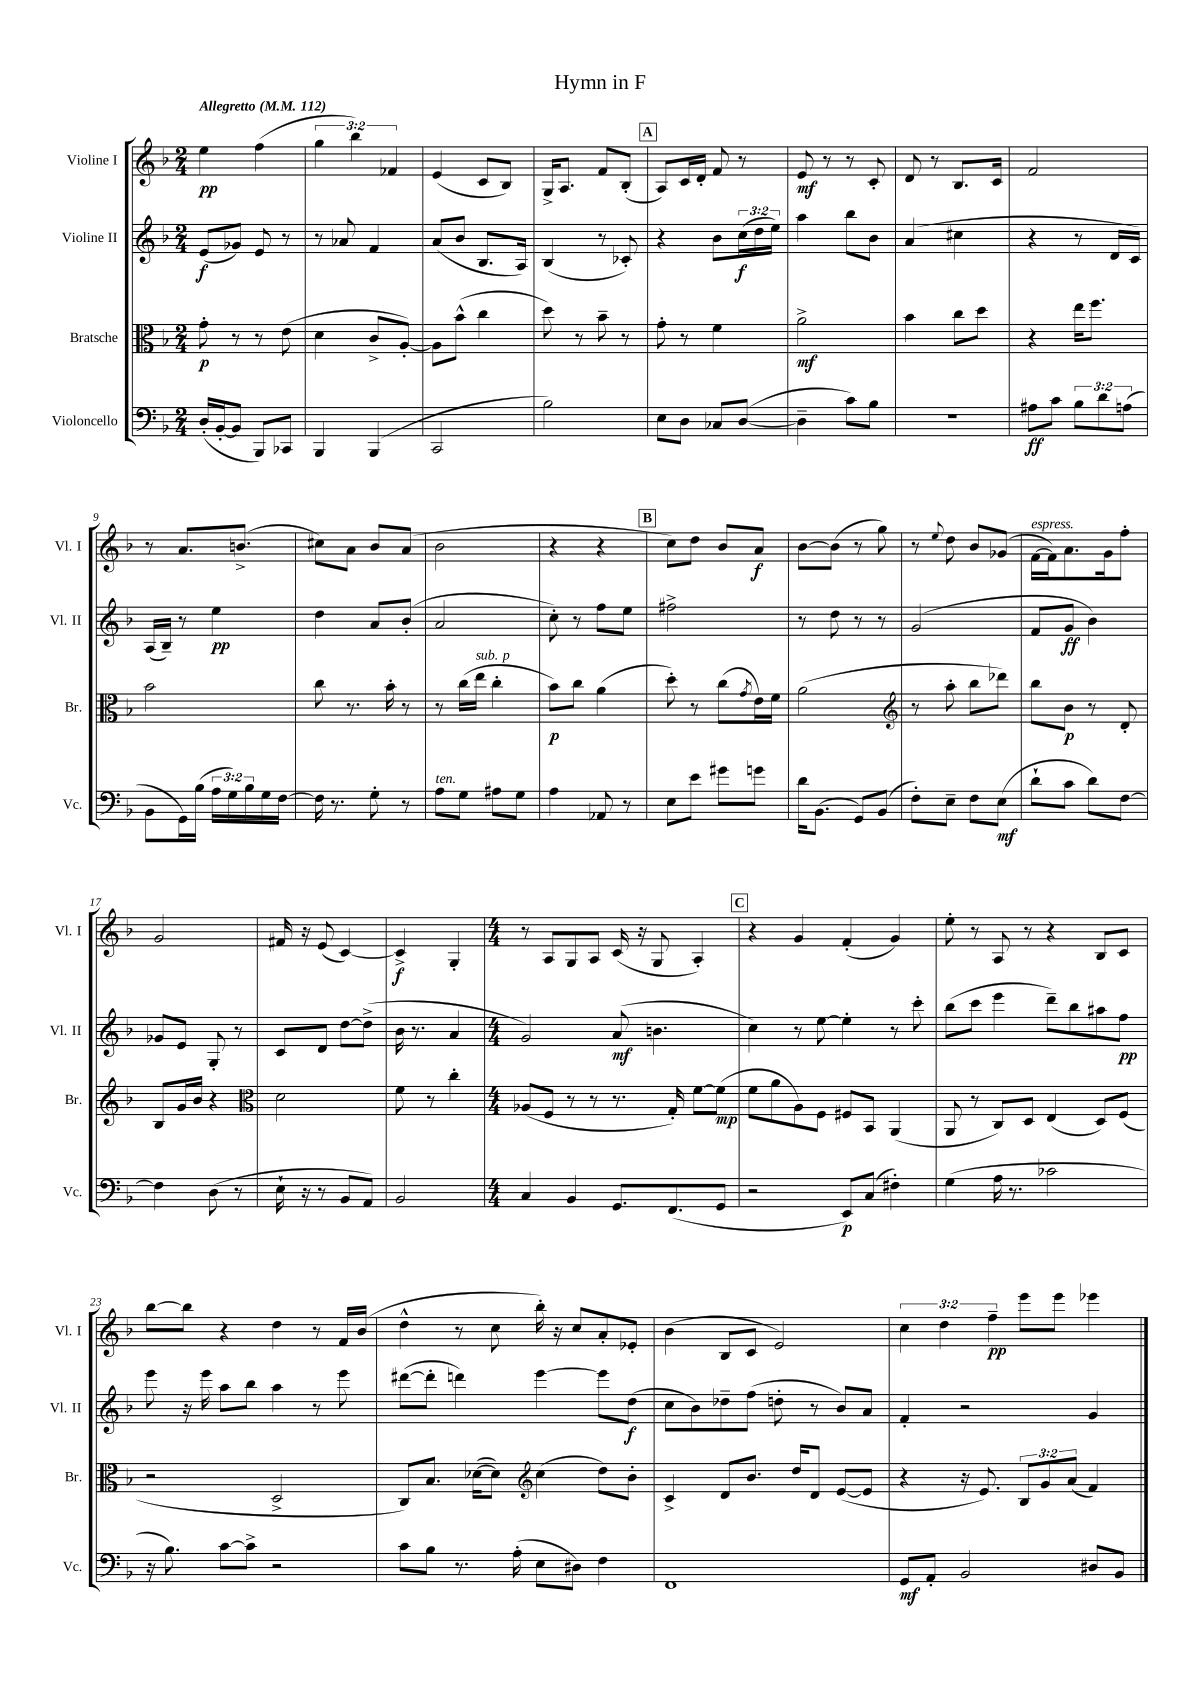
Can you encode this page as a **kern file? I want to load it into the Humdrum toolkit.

**kern	**dynam	**kern	**dynam	**kern	**dynam	**kern	**dynam
*part4	*part4	*part3	*part3	*part2	*part2	*part1	*part1
*staff4	*staff4	*staff3	*staff3	*staff2	*staff2	*staff1	*staff1
*I"Violoncello	*	*I"Bratsche	*	*I"Violine II	*	*I"Violine I	*
*I'Vc.	*	*I'Br.	*	*I'Vl. II	*	*I'Vl. I	*
*clefF4	*	*clefC3	*	*clefG2	*	*clefG2	*
*k[b-]	*	*k[b-]	*	*k[b-]	*	*k[b-]	*
*M2/4	*	*M2/4	*	*M2/4	*	*M2/4	*
*MM112	*	*MM112	*	*MM112	*	*MM112	*
=1	=1	=1	=1	=1	=1	=1	=1
!	!	!	!	!	!	!LO:TX:a:B:t=Allegretto	!
(16D'/LL	.	8g'\	p	(8e/L	f	4ee\	pp
[16BB-'/J	.	.	.	.	.	.	.
8BB-/J]	.	8r	.	8g-X/J)	.	.	.
8BBB-/L)	.	8r	.	8e/	.	(4ff\	.
8CC-X/J	.	(8e\	.	8r	.	.	.
=2	=2	=2	=2	=2	=2	=2	=2
4BBB-/	.	4d\	.	8r	.	6gg\	.
.	.	.	.	8a-X/	.	.	.
.	.	.	.	.	.	6bb-\)	.
(4BBB-/	.	8c^/L	.	4f/	.	.	.
.	.	.	.	.	.	6f-X/	.
.	.	[8A'/J)	.	.	.	.	.
=3	=3	=3	=3	=3	=3	=3	=3
2CC/	.	8A\L]	.	(8a/L	.	(4e/	.
.	.	(8b-^^\J	.	8b-/J	.	.	.
.	.	4cc\	.	8.B-/L	.	8c/L	.
.	.	.	.	.	.	8B-/J)	.
.	.	.	.	16A/Jk)	.	.	.
=4	=4	=4	=4	=4	=4	=4	=4
2B-\)	.	8dd\)	.	(4B-/	.	16G^/KL	.
.	.	.	.	.	.	8.A/J	.
.	.	8r	.	.	.	.	.
.	.	8b-~\	.	8r	.	8f/L	.
.	.	8r	.	8c-X'/)	.	(8B-'/J	.
!!LO:REH:place=s1:t=A
=5	=5	=5	=5	=5	=5	=5	=5
8E\L	.	8g'\	.	4r	.	8A/L)	.
8D\J	.	8r	.	.	.	16c/L	.
.	.	.	.	.	.	16d'/JJ	.
8C-X/L	.	4f\	.	8b-\L	.	8f/	.
([8D/J	.	.	.	(24cc\L	f	8r	.
.	.	.	.	24dd\	.	.	.
.	.	.	.	24ee\JJ)	.	.	.
=6	=6	=6	=6	=6	=6	=6	=6
4D~\]	.	2a^\	mf	4aa\	.	8e/	mf
.	.	.	.	.	.	8r	.
8c\L)	.	.	.	8bb-\L	.	8r	.
8B-\J	.	.	.	8b-\J	.	8c'/	.
=7	=7	=7	=7	=7	=7	=7	=7
2r	.	4b-\	.	(4a/	.	8d/	.
.	.	.	.	.	.	8r	.
.	.	8cc\L	.	4cc#X\	.	8.B-/L	.
.	.	8dd\J	.	.	.	.	.
.	.	.	.	.	.	16c/Jk	.
=8	=8	=8	=8	=8	=8	=8	=8
8A#X\L	ff	4r	.	4r	.	2f/	.
8c\J	.	.	.	.	.	.	.
12B-\L	.	16ee\KL	.	8r	.	.	.
.	.	8.ff\J	.	.	.	.	.
12d\	.	.	.	.	.	.	.
.	.	.	.	16d/LL	.	.	.
(12An\J	.	.	.	.	.	.	.
.	.	.	.	16c/JJ)	.	.	.
!!LO:LB:g=z
=9	=9	=9	=9	=9	=9	=9	=9
8BB-\L	.	2b-\	.	(16A/LL	.	8r	.
.	.	.	.	16B-~/JJ)	.	.	.
16GG\L)	.	.	.	8r	.	8.a/L	.
(16B-\JJ	.	.	.	.	.	.	.
24A\LL	.	.	.	4ee\	pp	.	.
24G\)	.	.	.	.	.	.	.
.	.	.	.	.	.	(8.bn^/J	.
24B-\	.	.	.	.	.	.	.
16G\	.	.	.	.	.	.	.
[16F\JJ	.	.	.	.	.	.	.
=10	=10	=10	=10	=10	=10	=10	=10
16F\]	.	8cc\	.	4dd\	.	8cc#X\L)	.
8.r	.	.	.	.	.	.	.
.	.	8.r	.	.	.	8a\J	.
8G'\	.	.	.	8a/L	.	8b-/L	.
.	.	16b-'\	.	.	.	.	.
8r	.	8r	.	(8b-'/J	.	(8a/J	.
=11	=11	=11	=11	=11	=11	=11	=11
!LO:TX:a:i:t=ten.	!	!	!	!	!	!	!
8A\L	.	8r	.	2a/	.	2b-\	.
8G\J	.	(16cc\LL	.	.	.	.	.
!	!	!LO:TX:a:i:t=sub. p	!	!	!	!	!
.	.	16ee\JJ	.	.	.	.	.
8A#X\L	.	4cc'\	.	.	.	.	.
8G\J	.	.	.	.	.	.	.
=12	=12	=12	=12	=12	=12	=12	=12
4A\	.	8b-\L)	p	8cc'\)	.	4r	.
.	.	8cc\J	.	8r	.	.	.
8AA-X/	.	(4a\	.	8ff\L	.	4r	.
8r	.	.	.	8ee\J	.	.	.
!!LO:REH:place=s1:t=B
=13	=13	=13	=13	=13	=13	=13	=13
8E\L	.	8dd'\)	.	2ff#X^\	.	8cc\L)	.
8e\J	.	8r	.	.	.	8dd\J	.
8g#X\L	.	(8cc\L	.	.	.	8b-/L	.
.	.	8qg/	.	.	.	.	.
8gn\J	.	16e\L)	.	.	.	8a/J	f
.	.	16f\JJ	.	.	.	.	.
=14	=14	=14	=14	=14	=14	=14	=14
16d\KL	.	(2a\	.	8r	.	[8b-\L	.
(8.BB-\J	.	.	.	.	.	.	.
.	.	.	.	8dd\	.	(8b-\J]	.
8GG/L)	.	.	.	8r	.	8r	.
(8BB-/J	.	.	.	8r	.	8gg\)	.
=15	=15	=15	=15	=15	=15	=15	=15
*	*	*clefG2	*	*	*	*	*
8F'\L)	.	8r	.	(2g/	.	8r	.
.	.	.	.	.	.	8qqee/	.
8E~\J	.	8aa'\	.	.	.	8dd\	.
8F\L	.	8bb-\L	.	.	.	8b-/L	.
(8E\J	mf	8ddd-X\J)	.	.	.	(8g-X/J	.
=16	=16	=16	=16	=16	=16	=16	=16
!	!	!	!	!	!	!LO:TX:a:i:t=espress.	!
8d`\L	.	8bb-\L	.	8f/L	.	[16f\LL	.
.	.	.	.	.	.	16f\J])	.
8c\J	.	8b-\J	p	8g/J	ff	8.a\	.
8d\L)	.	8r	.	4b-\)	.	.	.
.	.	.	.	.	.	16g\k	.
[8F\J	.	8d'/	.	.	.	8ff'\J	.
!!LO:LB:g=z
=17	=17	=17	=17	=17	=17	=17	=17
4F\]	.	8B-/L	.	8g-X/L	.	2g/	.
.	.	16g/L	.	8e/J	.	.	.
.	.	16b-/JJ	.	.	.	.	.
(8D\	.	4r	.	8G'/	.	.	.
8r	.	.	.	8r	.	.	.
=18	=18	=18	=18	=18	=18	=18	=18
*	*	*clefC3	*	*	*	*	*
16E`\	.	2d\	.	8c/L	.	16f#X/	.
16r	.	.	.	.	.	16r	.
8r	.	.	.	8d/J	.	(8e/	.
8BB-/L	.	.	.	[8dd\L	.	[4c/)	.
8AA/J)	.	.	.	(8dd^\J]	.	.	.
=19	=19	=19	=19	=19	=19	=19	=19
2BB-/	.	8f\	.	16b-\	.	4c^/]	f
.	.	.	.	8.r	.	.	.
.	.	8r	.	.	.	.	.
.	.	4cc'\	.	4a/	.	4G'/	.
=20	=20	=20	=20	=20	=20	=20	=20
*M4/4	*	*M4/4	*	*M4/4	*	*M4/4	*
4C/	.	(8A-X/L	.	2g/)	.	8r	.
.	.	8F/J	.	.	.	8A/L	.
4BB-/	.	8r	.	.	.	8G/	.
.	.	8r	.	.	.	8A/J	.
8.GG/L	.	8.r	.	(8a/	mf	(16c/	.
.	.	.	.	.	.	16r	.
.	.	.	.	4.bn\	.	8G/	.
(8.FF/	.	16G'/)	.	.	.	.	.
.	.	[8f\L	.	.	.	4A'/)	.
8GG/J	.	(8f\J]	mp	.	.	.	.
!!LO:REH:place=s1:t=C
=21	=21	=21	=21	=21	=21	=21	=21
2r	.	8f\L	.	4cc\)	.	4r	.
.	.	8a\	.	.	.	.	.
.	.	8A\)	.	8r	.	4g/	.
.	.	8F\J	.	[8ee\	.	.	.
8EE/L)	p	8F#X/L	.	4ee'\]	.	(4f'/	.
(8C/J	.	8BB-/J	.	.	.	.	.
4F#X'\)	.	(4AA/	.	8r	.	4g/)	.
.	.	.	.	8ccc'\	.	.	.
=22	=22	=22	=22	=22	=22	=22	=22
(4G\	.	8AA/	.	(8bb-\L	.	8ee'\	.
.	.	8r	.	8ccc\J	.	8r	.
16A\	.	8C/L)	.	4eee\	.	8A/	.
8.r	.	.	.	.	.	.	.
.	.	8D/J	.	.	.	8r	.
2c-X\	.	(4E/	.	8ddd~\L)	.	4r	.
.	.	.	.	8bb-\	.	.	.
.	.	8D/L)	.	8aa#X\	.	8B-/L	.
.	.	(8F/J	.	8ff\J	pp	8c/J	.
!!LO:LB:g=z
=23	=23	=23	=23	=23	=23	=23	=23
16r	.	2r	.	8eee\	.	[8bb-\L	.
8.B-\)	.	.	.	.	.	.	.
.	.	.	.	16r	.	8bb-\J]	.
.	.	.	.	16eee\	.	.	.
[8c\L	.	.	.	8aa\L	.	4r	.
8c^\J]	.	.	.	8bb-\J	.	.	.
2r	.	2D^/	.	4aa\	.	4dd\	.
.	.	.	.	8r	.	8r	.
.	.	.	.	8eee\	.	16f/LL	.
.	.	.	.	.	.	(16b-/JJ	.
=24	=24	=24	=24	=24	=24	=24	=24
8c\L	.	8C/L)	.	([8ddd#X\L	.	4dd^^\	.
8B-\J	.	8.B-/J	.	8ddd#'\J]	.	.	.
8.r	.	.	.	4dddn\)	.	8r	.
.	.	([16d-X\KL	.	.	.	.	.
.	.	8d-\J])	.	.	.	8cc\	.
(16A'\	.	.	.	.	.	.	.
*	*	*clefG2	*	*	*	*	*
8E\L	.	(4cc\	.	[4eee\	.	16bb-'\)	.
.	.	.	.	.	.	16r	.
8D#X\J)	.	.	.	.	.	8cc/L	.
4F\	.	8dd\L)	.	8eee\L]	.	8a'/	.
.	.	8b-'\J	.	(8dd\J	f	8e-X'/J	.
=25	=25	=25	=25	=25	=25	=25	=25
1FF	.	4c^/	.	8cc\L	.	(4b-\	.
.	.	.	.	8b-\)	.	.	.
.	.	8d/L	.	8dd-X~\	.	8B-/L	.
.	.	8.b-/J	.	(8ff\J	.	8c/J	.
.	.	.	.	8ddn'\	.	2e/)	.
.	.	16dd/KL	.	.	.	.	.
.	.	8d/J	.	8r	.	.	.
.	.	([8e/L	.	8b-/L)	.	.	.
.	.	8e/J]	.	8a/J	.	.	.
=26	=26	=26	=26	=26	=26	=26	=26
8GG/L	mf	4r	.	4f'/	.	6cc\	.
8AA'/J	.	.	.	.	.	.	.
.	.	.	.	.	.	6dd\	.
2BB-/	.	16r	.	2r	.	.	.
.	.	8.e/)	.	.	.	.	.
.	.	.	.	.	.	6ff~\	pp
.	.	12B-/L	.	.	.	8eee\L	.
.	.	12g/	.	.	.	.	.
.	.	.	.	.	.	8eee\J	.
.	.	(12a/J	.	.	.	.	.
8D#X/L	.	4f/)	.	4g/	.	4eee-X\	.
8BB-/J	.	.	.	.	.	.	.
==	==	==	==	==	==	==	==
*-	*-	*-	*-	*-	*-	*-	*-
